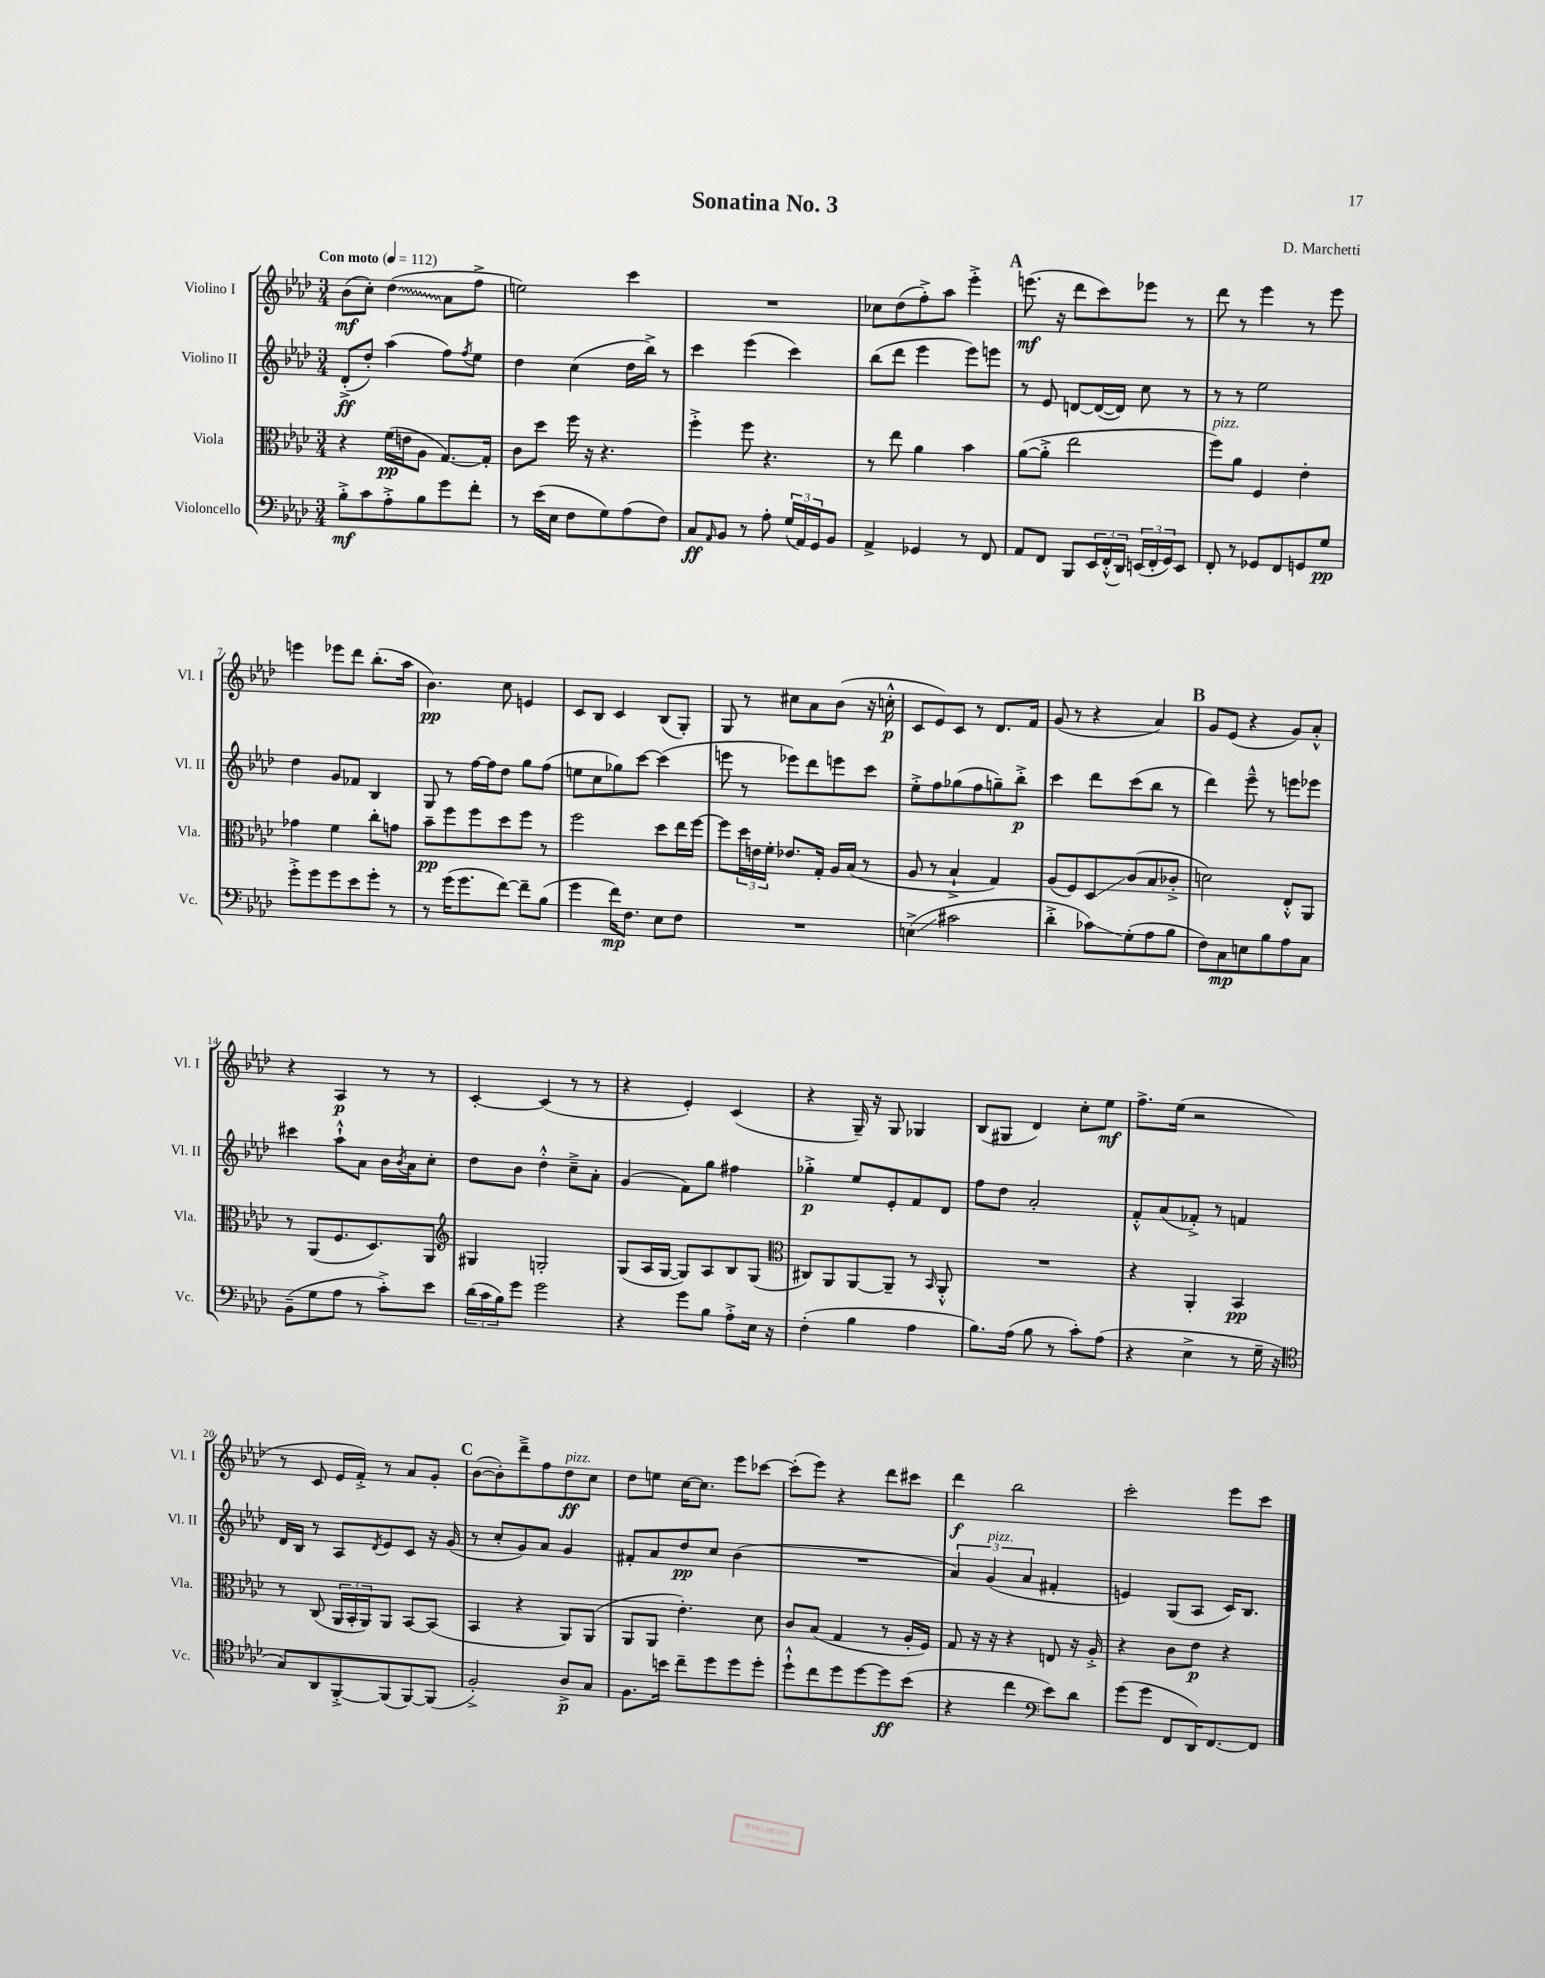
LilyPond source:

\header { title = "Sonatina No. 3" composer = "D. Marchetti" }
<<
\new StaffGroup <<
\new Staff = "s0" \with { instrumentName = "Violino I" shortInstrumentName = "Vl. I" } {
    \clef treble \key aes \major \numericTimeSignature \time 3/4 \tempo "Con moto" 4 = 112
    bes'8\mf( c''8-.) \once \override Glissando.style = #'zigzag des''4\glissando( aes'8 f''8-> |
    e''2) c'''4 |
    R2. |
    ces''8 des''8( f''8-.->) aes''8 ees'''4-.-> |
    \mark \markup { \bold "A" } e'''8.\mf( r16 des'''8 c'''8) ees'''8 r8 |
    des'''8 r8 ees'''4 r8 ees'''8 |
    e'''4 ees'''8 des'''8 bes''8.-.( aes''16 |
    bes'4.\pp) c''8 e'4 |
    c'8 bes8 c'4 bes8( g8-.) |
    g8 r8 cis''8 aes'8 bes'8( r16 c''16-.-^\p |
    c'8 ees'8) c'8 r8 des'8. f'16 |
    g'8( r8 r4 aes'4) |
    \mark \markup { \bold "B" } g'8 ees'8( r4 g'8) aes'8-.-^ |
    r4 aes4\p r8 r8 |
    c'4~-. c'4( r8 r8 |
    r4 ees'4-.) c'4( |
    r4 g16--) r16 g8 ges4 |
    bes8( gis8 des'4) c''8-. ees''8\mf |
    f''8.-> ees''16( r2 |
    r8 c'8 ees'16 f'16-.->) r8 aes'8 g'8-. |
    \mark \markup { \bold "C" } bes'8~( bes'8-.) des'''8---> f''8 des''8\ff^\markup { \italic "pizz." } c''8 |
    des''8 e''8 c''16~ c''8. ees'''8 ces'''8~ |
    ces'''8-.( ees'''8) r4 des'''8 cis'''8 |
    des'''4\f bes''2 |
    c'''2-. ees'''8 c'''8 \bar "|." |
}
\new Staff = "s1" \with { instrumentName = "Violino II" shortInstrumentName = "Vl. II" } {
    \clef treble \key aes \major \numericTimeSignature \time 3/4
    des'8-.->\ff( des''8-.) aes''4( f''8) \acciaccatura { f''8 } ees''8 |
    des''4 c''4( des''16 bes''16->) r8 |
    c'''4 ees'''4( c'''4) |
    bes''8( des'''8 ees'''4 ees'''8) e'''8 |
    \mark \markup { \bold "A" } r8 ees'8 d'8~ d'16~( d'16) c''8 r8 |
    r8 r8 ees''2 |
    des''4 g'8 fes'8 bes4 |
    g8 r8 f''16~ f''16 des''8 g''8 f''8( |
    e''8 c''8 ges''8) c'''8~ c'''4( |
    e'''8 r8 ees'''8) des'''8 e'''8 c'''8 |
    ees''8-.-> f''8 ges''8( f''8 g''8--) bes''8-.->\p |
    c'''4 des'''8 c'''8( bes''8 r8 |
    \mark \markup { \bold "B" } des'''4) ees'''8---^ r8 e'''8 ees'''8 |
    cis'''4 aes''8-!-^ aes'8 bes'16 \acciaccatura { bes'8 } aes'16 c''8-. |
    des''8 bes'8 des''4-.-^ c''8---> aes'8-. |
    g'4( f'8) g''8 fis''4 |
    ges''4-.->\p ees''8 ees'8-. f'8 des'8 |
    f''8 des''8 aes'2-. |
    f'8-.-^ aes'8( fes'8-.->) r8 f'4 |
    des'16 bes16 r8 aes8 \acciaccatura { des'8 } ees'8 c'8 r16 g'16( |
    \mark \markup { \bold "C" } r8 c''8-. g'8) aes'8 g'4 |
    fis'8-. aes'8 des''8\pp c''8 bes'4( |
    R2. |
    \tuplet 3/2 { aes'4) g'4^\markup { \italic "pizz." }( aes'4 } fis'4-. |
    e'4) g8( aes8 c'16) bes8. \bar "|." |
}
\new Staff = "s2" \with { instrumentName = "Viola" shortInstrumentName = "Vla." } {
    \clef alto \key aes \major \numericTimeSignature \time 3/4
    r4 f'16\pp( e'16 aes8 g8.~) g16-. |
    c'8 des''8 f''16 r16 r4. |
    f''4-.-> f''8 r4. |
    r8 ees''8 aes'4 bes'4 |
    \mark \markup { \bold "A" } aes'8~( aes'8-.-> ees''2 |
    f''8^\markup { \italic "pizz." }) aes'8 f4 ees'4-. |
    ges'4 f'4 c''8-. g'8 |
    bes'8--\pp f''8 f''8 des''8 f''8 r8 |
    f''2 des''8 ees''16 f''16~ |
    f''8 \tuplet 3/2 { des''16 e'16 f'16-. } ees'8. g16-. aes16 bes16( r8 |
    aes8 r8 bes4-!-> g4) |
    aes8( f8) des8\glissando c'8( bes8 ces'8-.-> |
    \mark \markup { \bold "B" } d'2) ees8-.-^ aes,8 |
    r8 aes,8( f8. des8.) aes,8 |
    \clef treble gis4 g2-. |
    g8( aes16 g16~ g8) aes8 bes8 g8( |
    \clef alto cis8) aes,8 aes,8~ aes,8-- r8 \grace { bes,16 } aes,8-.-^ |
    R2. |
    r4 aes,4-. bes,4\pp |
    r8 c8( \tuplet 3/2 { aes,16 bes,16-. aes,16) } aes,8 bes,8~ bes,8( |
    \mark \markup { \bold "C" } bes,4 r4 aes,8) aes,8( |
    aes,8 aes,8 ees'4.-.) des'8 |
    c'8 bes8( g4 r8 aes16-. f16) |
    g8 r16 r16 r4 e8 r16 aes16-.-> |
    r4 c'8 ees'8\p r4 \bar "|." |
}
\new Staff = "s3" \with { instrumentName = "Violoncello" shortInstrumentName = "Vc." } {
    \clef bass \key aes \major \numericTimeSignature \time 3/4
    bes8-.->\mf c'8 aes8-.-> bes8 g'8 f'8-. |
    r8 ees'16( ees16 f8 g8) aes8( f8) |
    c8\ff \grace { aes,16 } bes,8 r8 aes8-. \tuplet 3/2 { g16( aes,16) g,16 } bes,8 |
    aes,4-> ges,4 r8 f,8 |
    \mark \markup { \bold "A" } aes,8 f,8 bes,,8 \tuplet 3/2 { ees,16 f,16-.-^( des,16) } \tuplet 3/2 { e,16( f,16-. g,16) } e,8 |
    f,8-. r8 ges,8 f,8 g,8 g8\pp |
    g'8-.-> g'8 g'8 ees'8 g'8-. r8 |
    r8 g'16( g'8. f'8~) f'8-- bes8( |
    g'4 f'16\mp) f8. ees8 f8 |
    R2. |
    e4->\glissando( cis'2 |
    des'4-.-> ces'8\glissando) g8-.( aes8 bes8 |
    \mark \markup { \bold "B" } f8) c8\mp e8 bes8 aes8 c8 |
    bes,8--( g8 aes8 r8 c'8-.->) ees'8 |
    \tuplet 3/2 { des'16( c'16 bes16) } g'8 g'2 |
    r4 g'8 bes8 aes8-.-> ees16 r16 |
    f4-.( bes4 aes4 |
    bes8.) aes16( bes8 r8 c'8-.) aes8( |
    r4 ees4-> r8 g16-- r16 |
    \clef tenor g8) aes,8 f,8~-.-> f,8( f,8~) f,8( |
    \mark \markup { \bold "C" } f2-.->) aes8->\p g8 |
    f8. b'16 c''8-- des''8 des''8 des''8-. |
    des''8-!-^ c''8 des''8 des''8~ des''8\ff bes'8( |
    r4 c''4 \clef bass ees'8) des'8 |
    g'8( g'8 f,8 des,16) f,8.~ f,8 \bar "|." |
}
>>
>>
